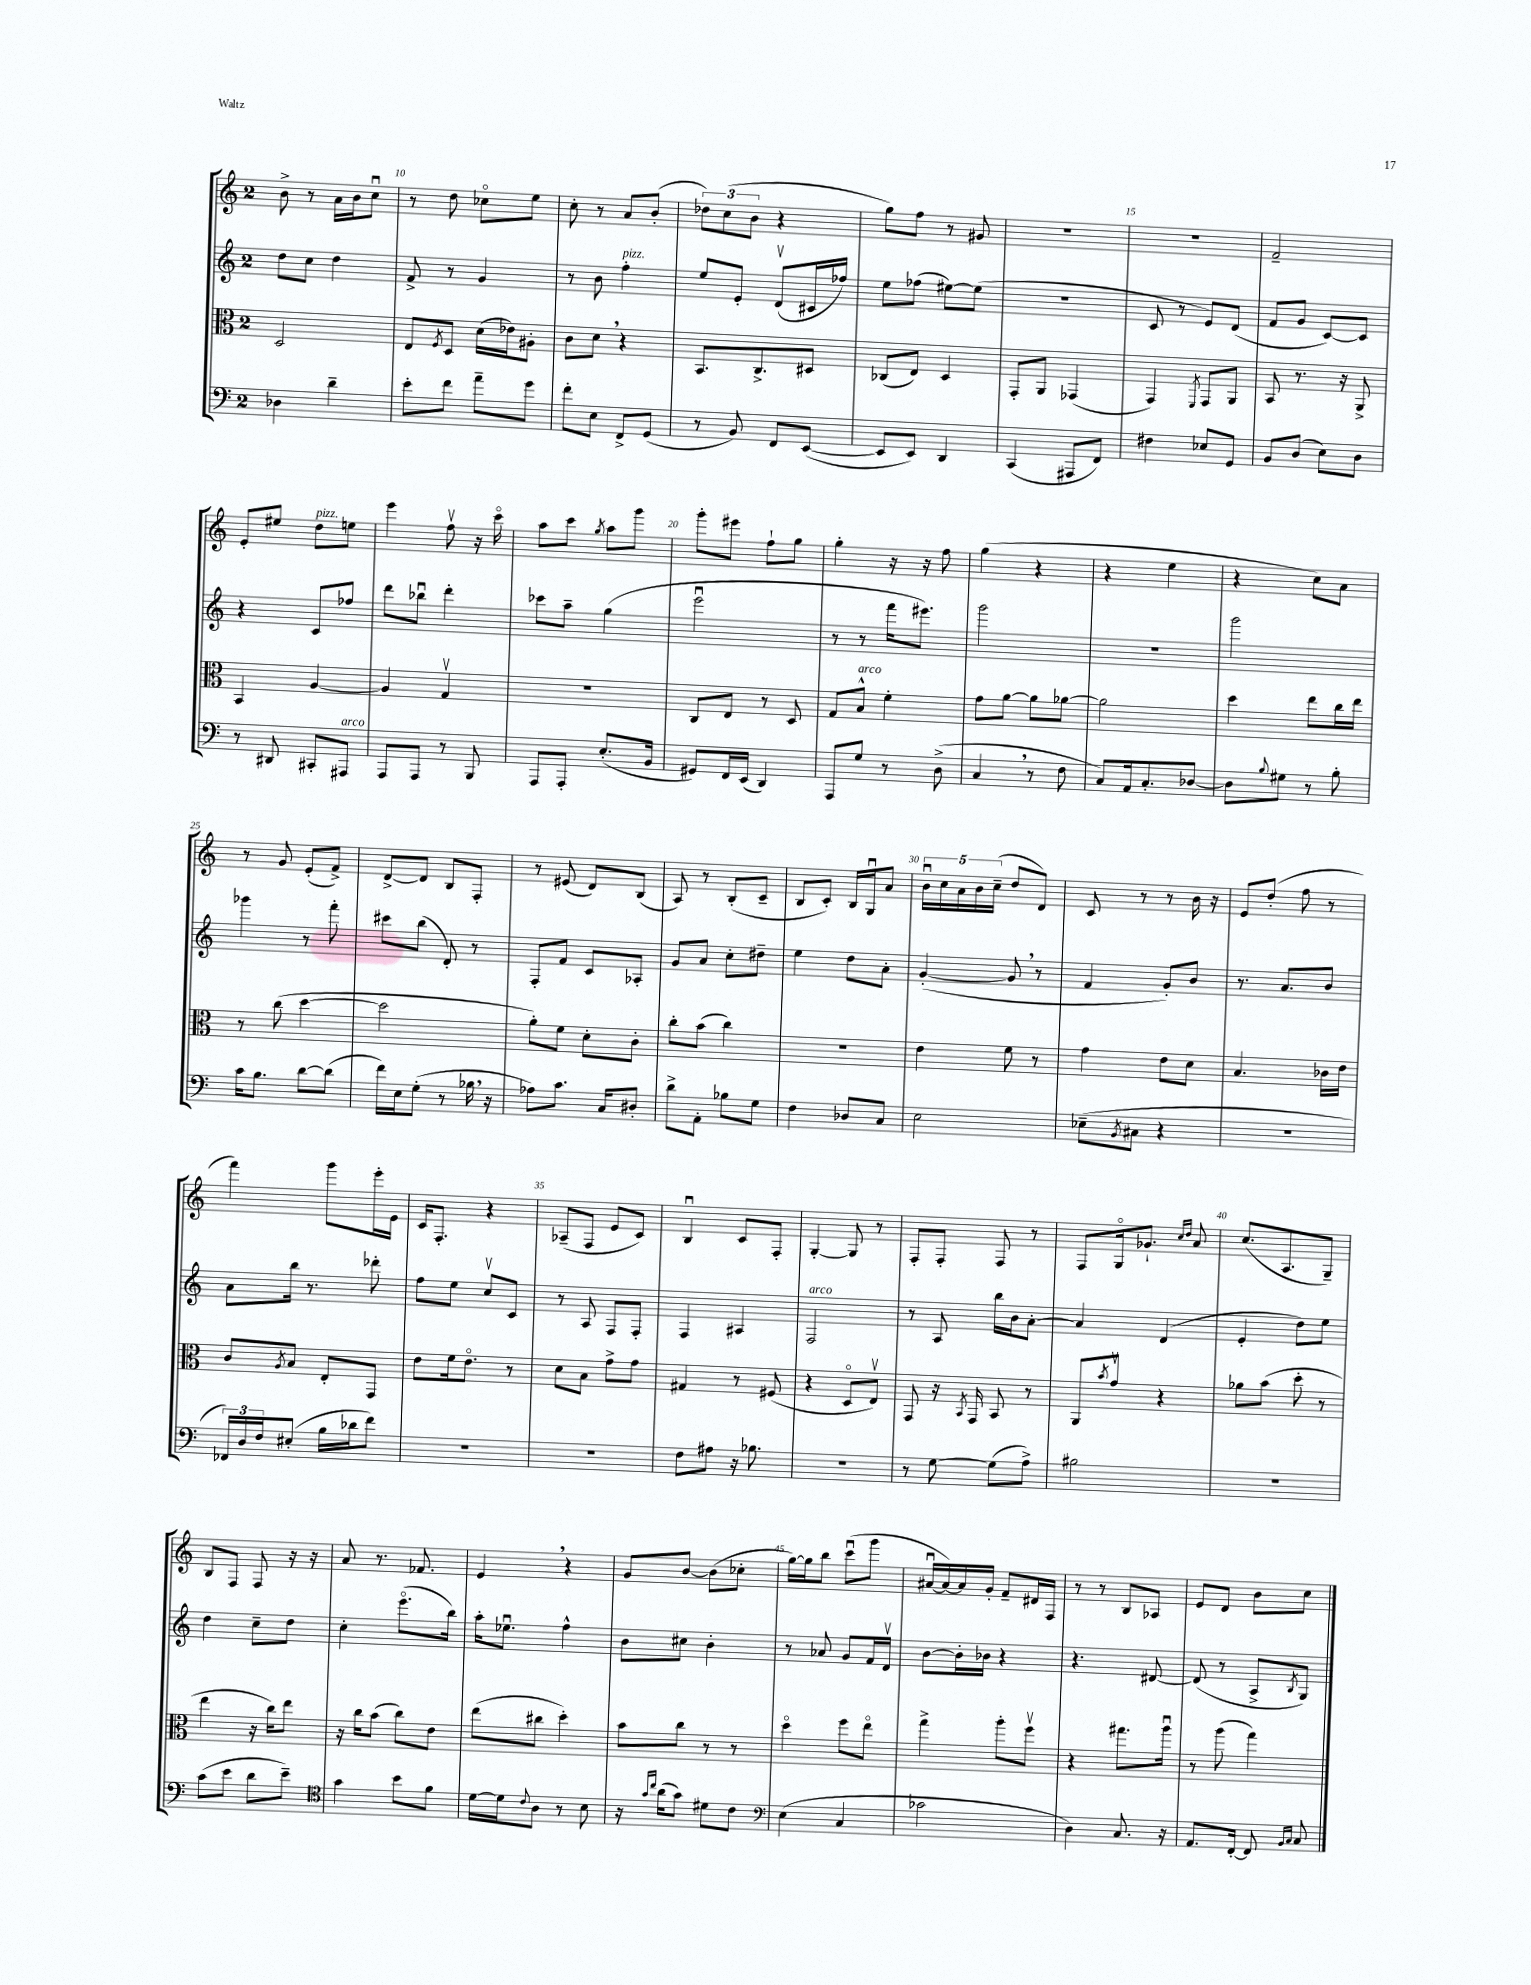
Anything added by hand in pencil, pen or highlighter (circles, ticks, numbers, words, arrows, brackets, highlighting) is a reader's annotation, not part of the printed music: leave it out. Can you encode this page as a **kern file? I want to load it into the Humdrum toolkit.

**kern	**kern	**kern	**kern
*staff4	*staff3	*staff2	*staff1
*clefF4	*clefC3	*clefG2	*clefG2
*k[]	*k[]	*k[]	*k[]
*M2/4	*M2/4	*M2/4	*M2/4
4D-	2D	8dd	8b^
.	.	8cc	8r
4d~	.	4dd	16a
.	.	.	16b
.	.	.	8ccu
=	=	=	=
8e'	8E	8f^	8r
.	8qF	.	.
8f	8D	8r	8dd
8a~	(16d	4g	8cc-o
.	16e-)	.	.
8g	8A#'	.	8ee
=	=	=	=
8f'	8c	8r	8cc'
8E	8d	8b	8r
8FF^	4r	4ff'	8a
(8GG	.	.	(8b'
=	=	=	=
8r	8.BB	8ee	12dd-)
.	.	.	(12cc
8BB)	.	8e'	.
.	.	.	12b
.	8.C^	.	.
8FF	.	(8dv	4r
([8EE	8D#	16c#	.
.	.	16ff-)	.
=	=	=	=
8EE]	(8C-	8ee	8gg)
8EE)	8E)	(8ff-	8ff
4DD	4D	[8ee#)	8r
.	.	(8ee#]	8g#
=	=	=	=
(4CC	8GG'	2r	2r
.	8AA	.	.
8AAA#	(4GG-	.	.
8FF)	.	.	.
=	=	=	=
4F#	4GG)	8c	2r
.	.	8r	.
.	8qFF	.	.
8E-	8GG	8e)	.
8GG	8AA	(8d	.
=	=	=	=
8BB	8BB	8f	2f~
(8D	8.r	8g	.
8E)	.	[8c)	.
.	16r	.	.
8D	8AA^	8c]	.
=	=	=	=
8r	4BB	4r	8e'
8DD#	.	.	8ee#
8CC#'	[4A	8c	8dd
8AAA#	.	8ff-	8ee
=	=	=	=
8AAA	4A]	8ddd	4eee
8AAA	.	8bb-u	.
8r	4Gv	4ddd'	8ffv
8BBB	.	.	16r
.	.	.	16ccco
=	=	=	=
8AAA	2r	8ccc-	8aa
8AAA'	.	8aa~	8ccc
.	.	.	8qgg
(8.E'	.	(4gg	8aa
.	.	.	8ggg
16BB	.	.	.
=	=	=	=
8GG#)	8C	2eeeu	8ggg'
16FF	8E	.	8eee#
(16EE	.	.	.
4DD)	8r	.	8ff`
.	8D	.	8gg
=	=	=	=
8AAA	8G	8r	4gg'
8G	8B^^	8r	.
8r	4f'	16fff	16r
.	.	8.eee#)	16r
(8D^	.	.	8ff
=	=	=	=
4C	8g	2ggg	(4gg
.	[8a	.	.
8r	8a]	.	4r
8F	[8a-	.	.
=	=	=	=
8C)	2a-]	2r	4r
16AA	.	.	.
8.C'	.	.	.
.	.	.	4ee
[8D-	.	.	.
=	=	=	=
8D-]	4dd	2ggg	4r
8qqB	.	.	.
8G#	.	.	.
8r	8ee	.	8cc)
8B'	16cc	.	8a
.	16ee	.	.
=	=	=	=
16c	8r	4ggg-	8r
8.B	.	.	.
.	(8cc	.	8g
[8d	[4dd	8r	(8e'
(8d]	.	8fff'	8f^)
=	=	=	=
16f)	2dd]	8ccc#	[8d^
16E	.	.	.
(8G'	.	(8bb	8d]
8r	.	8d')	8B
16B-	.	8r	8F'
16r	.	.	.
=	=	=	=
8A-)	8a')	8F'	8r
8.c	8f	8f	(8e#
.	8d'	8c	8d)
16C	.	.	.
8D#'	8c'	8A-'	(8B
=	=	=	=
8d^	8cc'	8g	8A)
8AA'	(8b	8a	8r
8B-	4cc)	8cc'	(8B'
8G	.	8dd#~	8c~
=	=	=	=
4F	2r	4ee	8B
.	.	.	8c')
8D-	.	8dd	16B
.	.	.	16Gu
8C	.	8a'	8a
=	=	=	=
2E	4e	([4g'	20bu
.	.	.	20cc
.	.	.	20a
.	.	.	20b
.	.	.	(20cc~
.	8f	8g]	8dd
.	8r	8r	8d)
=	=	=	=
(8E-~	4g	4f	8c
8qBB	.	.	.
8C#	.	.	8r
4r	8e	8g')	8r
.	8d	8b	16b
.	.	.	16r
=	=	=	=
2r	4.B	8.r	8e
.	.	.	(8dd'
.	.	8.a	.
.	.	.	8ff
.	16c-	8b	8r
.	16e	.	.
=	=	=	=
24FF-)	8c	8a	4fff)
24D	.	.	.
24F	.	.	.
.	8qA	.	.
(8E#'	8B	16bb	.
.	.	8.r	.
16B	8E'	.	8ggg
16d-	.	.	.
8f)	8GG	8ddd-'	16eee'
.	.	.	16e
=	=	=	=
2r	8e	8ff	16c
.	.	.	8.F'
.	16f	8ee	.
.	8.eo	.	.
.	.	8ccv	4r
.	8r	8c	.
=	=	=	=
2r	8d	8r	(8A-~
.	8B	8A	8F
.	8g^	8F	8e
.	8g	8F'	8c)
=	=	=	=
8F	4G#	4F	4Bu
8A#	.	.	.
16r	8r	4A#	8c
8.B-	.	.	.
.	(8F#	.	8F'
=	=	=	=
2r	4r	2F	[4G'
.	8Do	.	8G]
.	8Ev)	.	8r
=	=	=	=
8r	8GG	8r	8F'
[8G	16r	8A	8F'
.	8qBB	.	.
.	16GG	.	.
(8G]	8BB	16bb	8F
.	.	16b	.
8A^)	8r	[8a'	8r
=	=	=	=
2B#	8AA	4a]	8F
.	8qb	.	.
.	8gv	.	16Go
.	.	.	8.g-`
.	4r	(4d	.
.	.	.	16qqcc
.	.	.	16qqdd
.	.	.	8a
=	=	=	=
2r	8a-	4e'	(8.cc
.	(8b	.	.
.	.	.	8.A
.	8dd'	8dd)	.
.	8r	8ee	8G~)
=	=	=	=
(8c	4ee	4dd	8B
8e	.	.	8F
8d	16r	8cc~	8F
.	16cc)	.	.
8e~)	8ee	8dd	16r
.	.	.	16r
=	=	=	=
*clefC4	*	*	*
4g	16r	4cc'	8a
.	16cc	.	.
.	(8b	.	8.r
8b	8cc)	(8.eeeo	.
.	.	.	8.f-
8f	8e	.	.
.	.	16bb)	.
=	=	=	=
[16d	(8ee	16aa'	4e
16d]	.	8.ee-u	.
8qqc	.	.	.
8A	8cc#	.	.
8r	4dd')	4ff^^	4r
8B	.	.	.
=	=	=	=
16r	8b	8b	8g
16qqg	.	.	.
16qqcc	.	.	.
(16a	.	.	.
8g)	8cc	8cc#	[8b
8d#	8r	4b'	(8b]
8c	8r	.	8cc-'
=	=	=	=
*clefF4	*	*	*
(4E	4ddo	8r	[16gg)
.	.	.	16gg]
.	.	8a-	8bb
4C	8ff	8g	(8cccu
.	8eeo	16f	8ggg
.	.	16dv	.
=	=	=	=
2c-	4gg^	[8b	[16a#u
.	.	.	16a#_)
.	.	16b']	16a#]
.	.	16b-	16g'
.	8aa'	4r	8f~
.	8ffv	.	16d#
.	.	.	16F
=	=	=	=
4D)	4r	4.r	8r
.	.	.	8r
8.C	8.gg#	.	8B
.	.	[8d#	8A-
16r	16aau	.	.
=	=	=	=
8.AA	8r	(8d#]	8e
.	(8aa	8r	8d
[16FF'	.	.	.
8FF]	4gg)	8A^	8b
16qqBB	.	.	.
16qqC	.	8qB	.
8C	.	8G)	8cc
==	==	==	==
*-	*-	*-	*-
